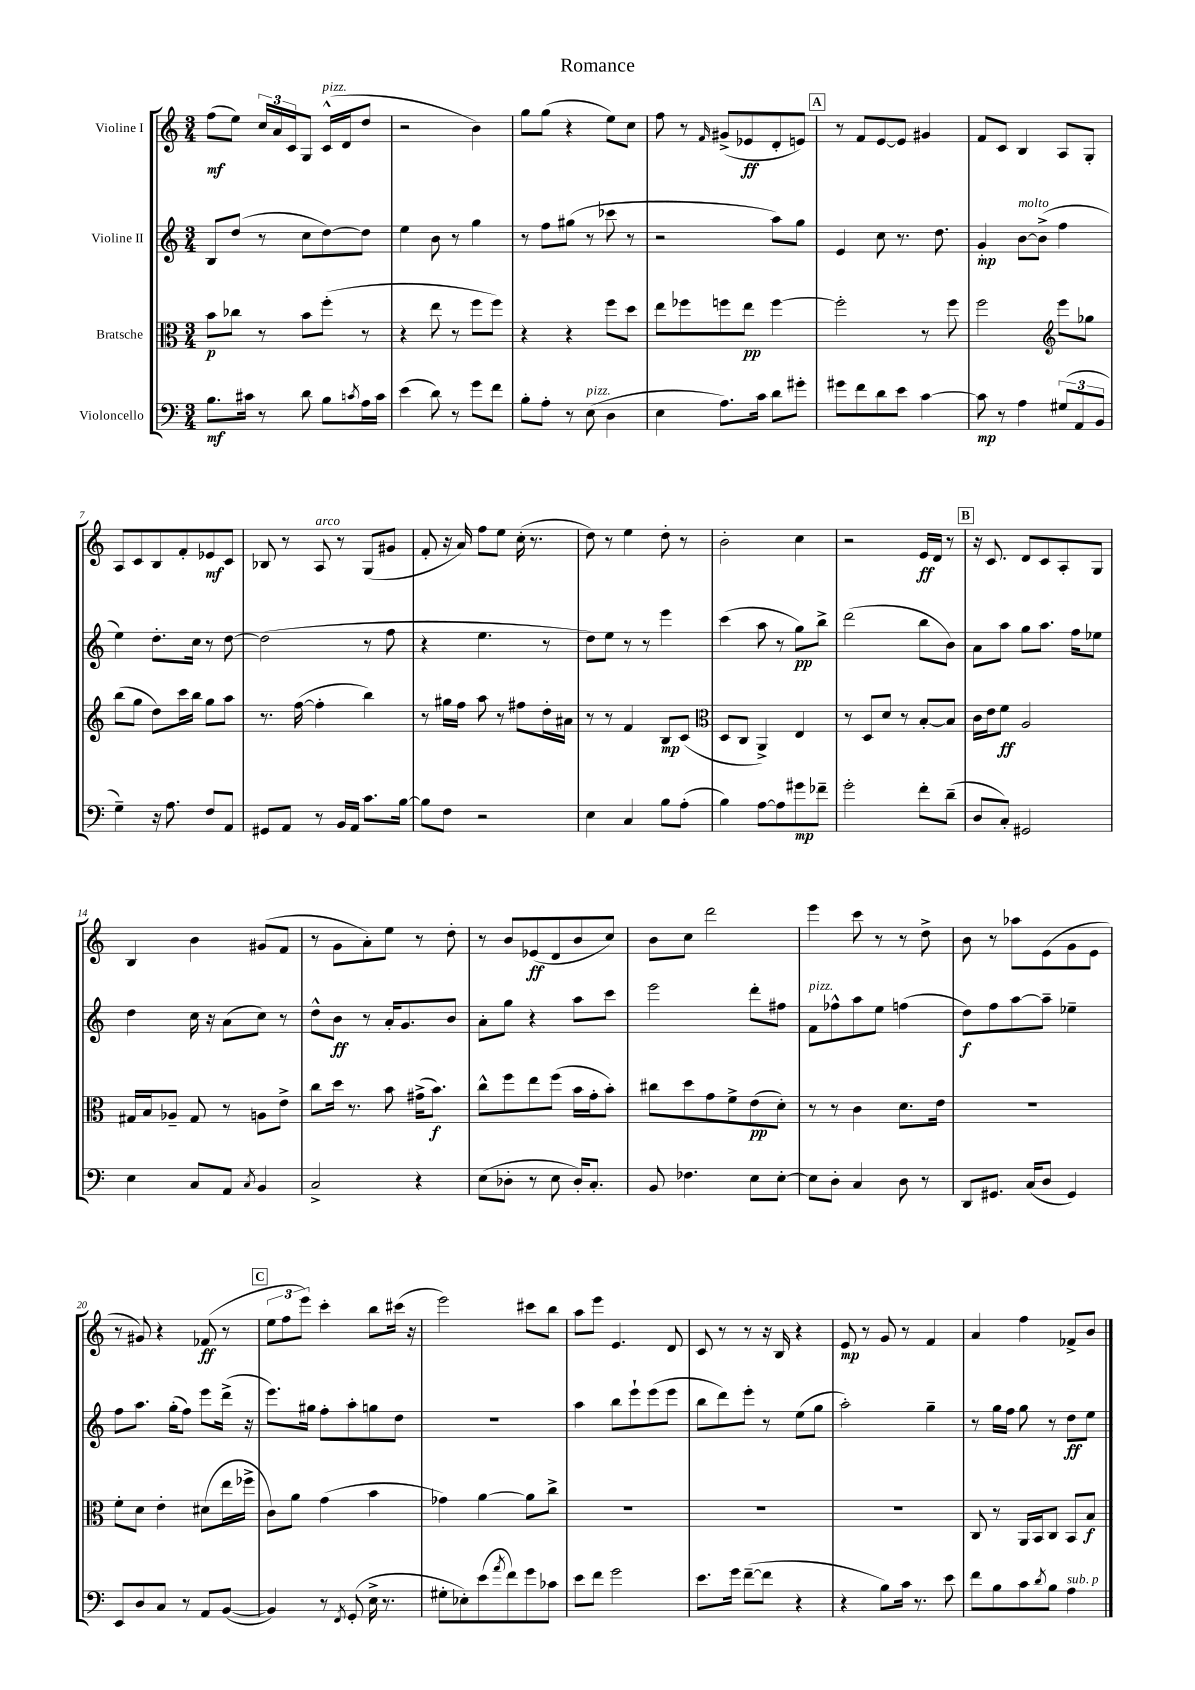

**kern	**kern	**kern	**kern
*staff4	*staff3	*staff2	*staff1
*clefF4	*clefC3	*clefG2	*clefG2
*k[]	*k[]	*k[]	*k[]
*M3/4	*M3/4	*M3/4	*M3/4
8.B\L	8b\L	8B/L	(8ff\L
.	8cc-\J	(8dd/J	8ee\J)
16c#\Jk	.	.	.
8r	8r	8r	24cc/LL
.	.	.	24a/
.	.	.	24c/J
8d\	8b\L	8cc\L	8G/J
8B\L	(8ff'\J	[8dd\)	(16c^^/LL
.	.	.	16d/J
8qc/	.	.	.
16A\L	8r	8dd\]J	8dd/J
16c\JJ	.	.	.
=	=	=	=
(4e\	4r	4ee\	2r
8d\)	8ee\	8b\	.
8r	8r	8r	.
8g\L	8ff\L	4gg\	4b\)
8f\J	8ff\J)	.	.
=	=	=	=
8B'\L	4r	8r	8gg\L
8A'\J	.	8ff\L	(8gg\J
8r	4r	(8gg#\J	4r
(8E\	.	8r	.
4D\	8ff\L	8ccc-\	8ee\L)
.	8dd\J	8r	8cc\J
=	=	=	=
4E\	8ee\L	2r	8ff\
.	8ff-\	.	8r
.	.	.	16qqf/
8.A\L)	8ff\	.	(8g#^/L
.	8ee\J	.	8e-/
16c\Jk	.	.	.
8d\L	[4ff\	8aa\L)	8d'/
8g#'\J	.	8gg\J	8e/J)
=	=	=	=
8g#\L	2ff'\]	4e/	8r
8f\	.	.	8f/L
8d\	.	8cc\	[8e/
8e\J	.	8.r	8e/]J
[4c\	8r	.	4g#/
.	.	8.dd\	.
.	8ff\	.	.
=	=	=	=
8c\]	2ff\	4g'/	8f/L
8r	.	.	8c/J
4A\	.	[8b\L	4B/
.	.	(8b^\]J	.
*	*clefG2	*	*
(12G#/L	8eee\L	4ff\	8A/L
12AA/	.	.	.
.	8gg-\J	.	8G'/J
12BB/J	.	.	.
=	=	=	=
4G~\)	(8bb\L	4ee\)	8A/L
.	8gg\J	.	8c/
16r	8dd\L)	8.dd'\L	8B/
8.A\	.	.	.
.	16ccc\L	.	8f'/
.	16bb\JJ	16cc\Jk	.
8F/L	8gg\L	8r	8e-/
8AA/J	8aa\J	[8dd\	8c/J
=	=	=	=
8GG#/L	8.r	(2dd\]	8B-/
8AA/J	.	.	8r
.	([16ff\	.	.
8r	4ff'\]	.	8A/
16BB/LL	.	.	8r
16AA/JJ	.	.	.
8.c\L	4bb\)	8r	(8G/L
.	.	8ff\	8g#/J
[16B\Jk	.	.	.
=	=	=	=
8B\]L	8r	4r	8f'/
8F\J	16gg#\LL	.	16r
.	16ff\JJ	.	16a/)
2r	8aa\	4.ee\	8ff\L
.	8r	.	8ee\J
.	8ff#\L	.	(16cc'\
.	.	.	8.r
.	16dd'\L	8r	.
.	16a#\JJ	.	.
=	=	=	=
4E\	8r	8dd\L)	8dd\)
.	8r	8ee\J	8r
4C/	4f/	8r	4ee\
.	.	8r	.
8B\L	8B/L	4eee\	8dd'\
(8A'\J	(8c/J	.	8r
=	=	=	=
*	*clefC3	*	*
4B\)	8D/L	(4ccc\	2b'\
.	8C/J	.	.
[8A\L	4AA^/)	8aa\	.
8A\]	.	8r	.
8g#\	4E/	8gg\L)	4cc\
8f-~\J	.	8bb^\J	.
=	=	=	=
2g'\	8r	(2ddd\	2r
.	8D/L	.	.
.	8d/J	.	.
.	8r	.	.
8f'\L	[8B'/L	8bb\L	16e/LL
.	.	.	16d/JJ
(8d~\J	8B/]J	8b\J)	8r
=	=	=	=
8D/L	16c\LL	8a\L	16r
.	16e\J	.	8.c/
8C'/J)	8f\J	8aa\J	.
2GG#/	2A/	8gg\L	8d/L
.	.	8.aa\J	8c/
.	.	.	8A'/
.	.	16ff\LK	.
.	.	8ee-\J	8G/J
=	=	=	=
4E\	16G#/LL	4dd\	4B/
.	16B/J	.	.
.	8A-~/J	.	.
8C/L	8G#/	16cc\	4b\
.	.	16r	.
8AA/J	8r	(8a\L	.
8qC/	.	.	.
4BB/	8A\L	8cc\J)	(8g#/L
.	8e^\J	8r	8f/J
=	=	=	=
2C^/	8cc\L	8dd^^\L	8r
.	16dd\Jk	8b\J	8g\L
.	8.r	.	.
.	.	8r	8a'\)
.	8b\	16a'/LK	8ee\J
.	.	8.g/	.
4r	(16g#^\LK	.	8r
.	8.b\J)	.	.
.	.	8b/J	8dd'\
=	=	=	=
(8E\L	8cc^^\L	8a'\L	8r
8D-'\J	8ff\	8gg\J	8b/L
8r	8ee\	4r	(8e-/
8E\	(8ff\J	.	8d/
16D-'/LK)	16b\LL	8aa\L	8b/
8.C'/J	16g'\J	.	.
.	8b'\J)	8ccc\J	8cc/J)
=	=	=	=
8BB/	8cc#\L	2eee\	8b\L
4.F-\	8dd\	.	8cc\J
.	8g\	.	2ddd\
.	8f^\	.	.
8E\L	(8e\	8ddd'\L	.
[8E'\J	8d'\J)	8ff#\J	.
=	=	=	=
8E\]L	8r	8f\L	4eee\
8D'\J	8r	8ff-^^\	.
4C/	4c\	8aa\	8ccc\
.	.	8ee\J	8r
8D\	8.d\L	(4ff\	8r
8r	.	.	8dd^\
.	16e\Jk	.	.
=	=	=	=
8DD/L	2.r	8dd\L)	8b\
8.GG#/J	.	8ff\	8r
.	.	[8aa\	8aa-\L
(16C/LK	.	.	.
8D/J	.	8aa~\]J	(8e\
4GG#/)	.	4ee-~\	8g\
.	.	.	8e\J
=	=	=	=
8EE/L	8f'\L	8ff\L	8r
8D/	8d\J	8.aa\J	8g#/)
8C/J	4e'\	.	4r
.	.	(16gg'\LK	.
8r	.	8ff\J)	.
8AA/L	(8d#\L	8eee\L	(8f-/
([8BB/J	16ee\L	(16ddd^\Jk	8r
.	16ff-^\JJ	16r	.
=	=	=	=
4BB/])	8c\L)	8.eee\L)	12ee\L
.	.	.	12ff\
.	8a\J	.	.
.	.	.	12eee\J)
.	.	16gg#\Jk	.
8r	(4g\	8ff'\L	4ccc'\
8qFF/	.	.	.
(8GG'/	.	8aa'\	.
16E^\	4b\	8gg\	8bb\L
8.r	.	.	.
.	.	8dd\J	(16ccc#\Jk
.	.	.	16r
=	=	=	=
8G#'\L	4g-\)	2.r	2eee\)
8E-'\)	.	.	.
(8e\	[4a\	.	.
8qa/	.	.	.
8f\)	.	.	.
8g\	8a\]L	.	8ccc#\L
8c-\J	8cc^\J	.	8bb\J
=	=	=	=
8e\L	2.r	4aa\	8aa\L
8f\J	.	.	8eee\J
2g\	.	8bb\L	4.e/
.	.	8eee`\	.
.	.	(8eee\	.
.	.	8eee\J	8d/
=	=	=	=
8.e\L	2.r	8bb\L	8c/
.	.	8ddd\)	8r
16g\Jk	.	.	.
([8f~\L	.	8eee'\J	8r
8f\]J	.	8r	16r
.	.	.	16B/
4r	.	(8ee\L	4r
.	.	8gg\J	.
=	=	=	=
4r	2.r	2aa'\)	8e/
.	.	.	8r
8B\L)	.	.	8g/
16c\Jk	.	.	8r
8.r	.	.	.
.	.	4gg~\	4f/
8e\	.	.	.
=	=	=	=
8f\L	8C/	8r	4a/
8B\	8r	16gg\LL	.
.	.	16ff\JJ	.
8c\	16AA/LL	8gg\	4ff\
.	16BB/J	.	.
8qd/	.	.	.
8B\J	8C/J	8r	.
4A\	8BB/L	8dd\L	8f-^/L
.	8B/J	8ee\J	8b/J
==	==	==	==
*-	*-	*-	*-
